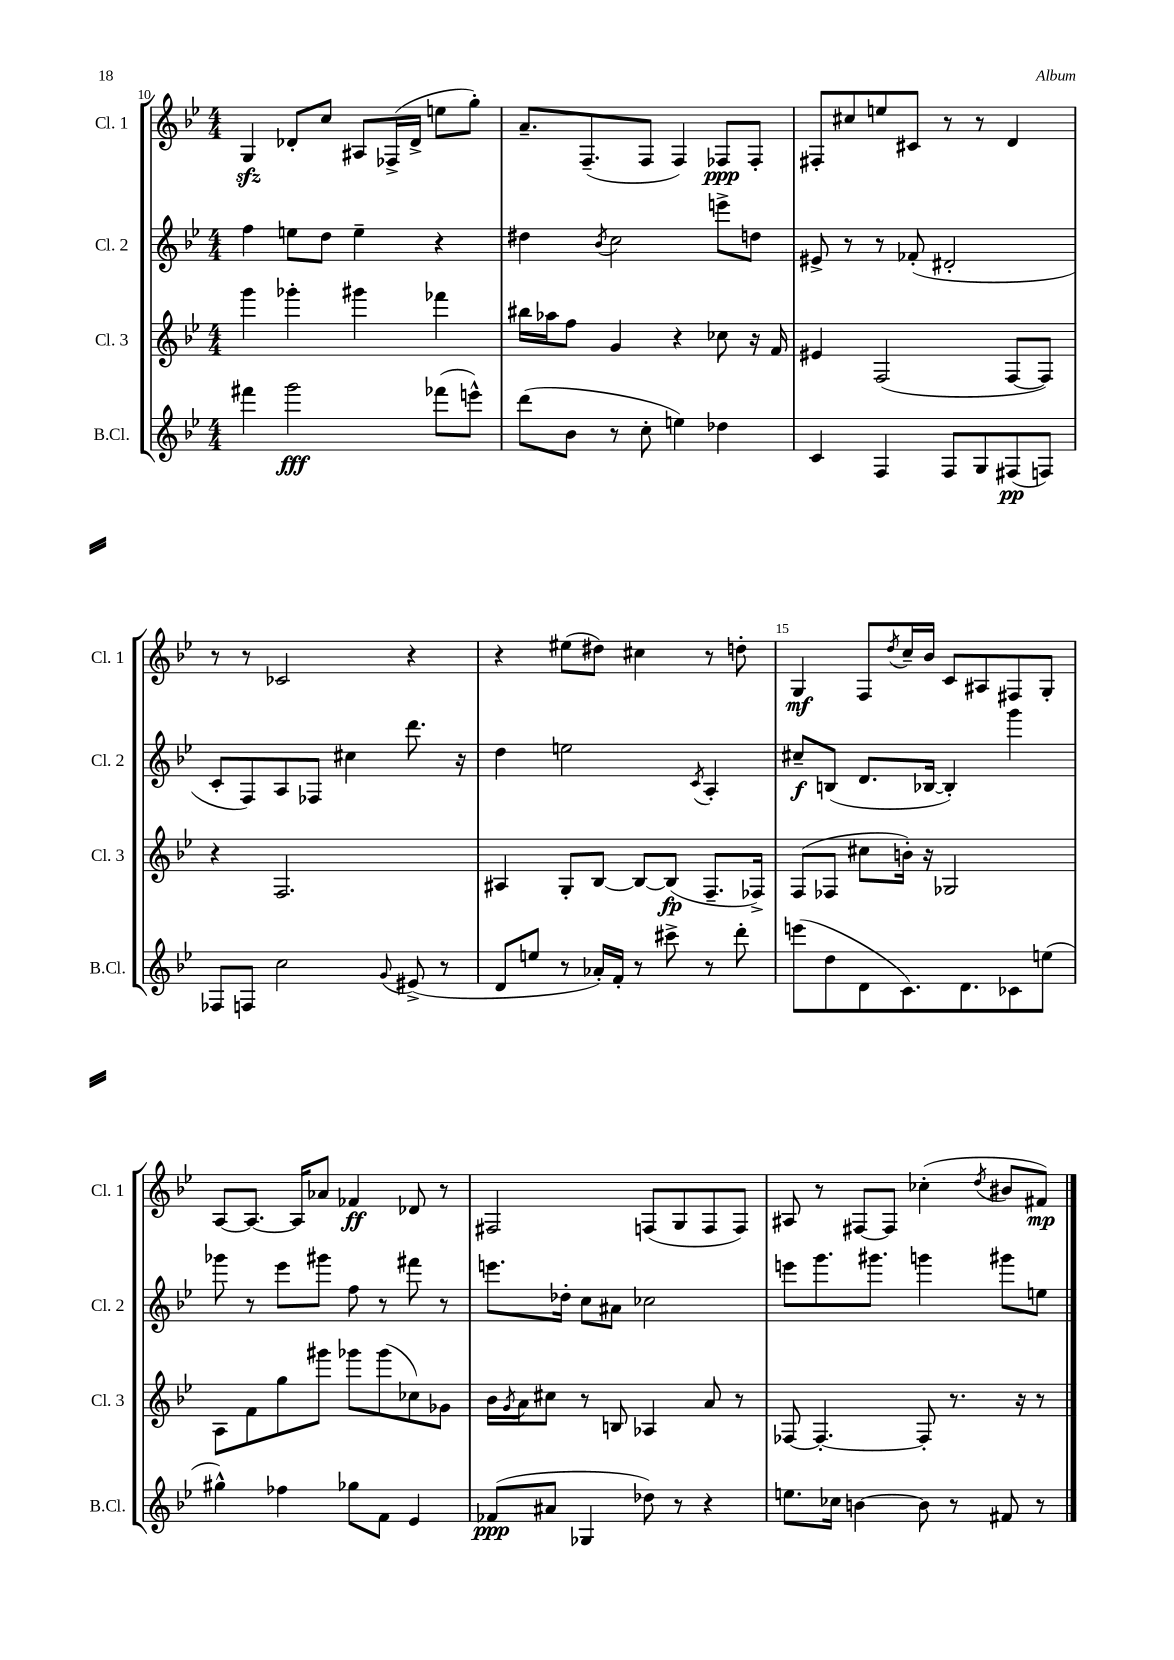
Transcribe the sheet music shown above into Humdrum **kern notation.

**kern	**dynam	**kern	**dynam	**kern	**dynam	**kern	**dynam
*part4	*part4	*part3	*part3	*part2	*part2	*part1	*part1
*staff4	*staff4	*staff3	*staff3	*staff2	*staff2	*staff1	*staff1
*I"B.Cl.	*	*I"Cl. 3	*	*I"Cl. 2	*	*I"Cl. 1	*
*I'B.Cl.	*	*I'Cl. 3	*	*I'Cl. 2	*	*I'Cl. 1	*
*clefG2	*	*clefG2	*	*clefG2	*	*clefG2	*
*k[b-e-]	*	*k[b-e-]	*	*k[b-e-]	*	*k[b-e-]	*
*M4/4	*	*M4/4	*	*M4/4	*	*M4/4	*
=10	=10	=10	=10	=10	=10	=10	=10
4fff#X\	.	4ggg\	.	4ff\	.	4Gzz/	.
2ggg\	fff	4ggg-X'\	.	8een\L	.	8d-X'/L	.
.	.	.	.	8dd\J	.	8cc/J	.
.	.	4ggg#X\	.	4ee~\	.	8A#X/L	.
.	.	.	.	.	.	(16F-X^/L	.
.	.	.	.	.	.	16d-^/JJ	.
(8fff-X\L	.	4fff-X\	.	4r	.	8een\L	.
8eeen^^\J)	.	.	.	.	.	8gg'\J)	.
=11	=11	=11	=11	=11	=11	=11	=11
(8ddd\L	.	16bb#X\LL	.	4dd#X\	.	8.a~/L	.
.	.	16aa-X\J	.	.	.	.	.
8b-\J	.	8ff\J	.	.	.	.	.
.	.	.	.	.	.	(8.F~/	.
.	.	.	.	8qb-/	.	.	.
8r	.	4g/	.	2cc\	.	.	.
8cc'\	.	.	.	.	.	8F/J	.
4een\)	.	4r	.	.	.	4F/)	.
4dd-X\	.	8cc-X\	.	8eeen^\L	.	8F-X/L	ppp
.	.	16r	.	8ddn\J	.	8F-'/J	.
.	.	16f/	.	.	.	.	.
=12	=12	=12	=12	=12	=12	=12	=12
4c/	.	4e#X/	.	8e#X^/	.	8F#X'/L	.
.	.	.	.	8r	.	8cc#X/	.
4F/	.	(2F/	.	8r	.	8een/	.
.	.	.	.	(8f-X'/	.	8c#X/J	.
8F/L	.	.	.	2d#X'/	.	8r	.
8G/	.	.	.	.	.	8r	.
(8F#X/	pp	[8F/L	.	.	.	4d/	.
8Fn/J)	.	8F/J])	.	.	.	.	.
!!LO:LB:g=z
=13	=13	=13	=13	=13	=13	=13	=13
8F-X/L	.	4r	.	8c'/L	.	8r	.
8Fn/J	.	.	.	8F/)	.	8r	.
2cc\	.	2.F/	.	8A/	.	2c-X/	.
.	.	.	.	8F-X/J	.	.	.
.	.	.	.	4cc#X\	.	.	.
8qqg/	.	.	.	.	.	.	.
(8e#X^/	.	.	.	8.ddd\	.	4r	.
8r	.	.	.	.	.	.	.
.	.	.	.	16r	.	.	.
=14	=14	=14	=14	=14	=14	=14	=14
8d/L	.	4A#X/	.	4dd\	.	4r	.
8een/J	.	.	.	.	.	.	.
8r	.	8G'/L	.	2een\	.	(8ee#X\L	.
16a-X'/LL)	.	[8B-/J	.	.	.	8dd#X\J)	.
16f'/JJ	.	.	.	.	.	.	.
8r	.	8B-/L_	.	.	.	4cc#X\	.
8ccc#X^\	.	(8B-/J]	fp	.	.	.	.
.	.	.	.	8qc/	.	.	.
8r	.	8.F~/L	.	4A'/	.	8r	.
8ddd'\	.	.	.	.	.	8ddn'\	.
.	.	16F-X^/Jk)	.	.	.	.	.
=15	=15	=15	=15	=15	=15	=15	=15
(8eeen\L	.	(8F/L	.	8cc#X~/L	f	4G/	mf
8dd\	.	8F-X/J	.	(8Bn/J	.	.	.
8d\	.	8cc#X\L	.	8.d/L	.	8F/L	.
.	.	.	.	.	.	8qdd/	.
8.c\)	.	16bn'\Jk)	.	.	.	16cc~/L	.
.	.	16r	.	[16B-X/Jk	.	16b-/JJ	.
.	.	2G-X/	.	4B-'/])	.	8c/L	.
8.d\	.	.	.	.	.	.	.
.	.	.	.	.	.	8A#X/	.
8c-X\	.	.	.	4ggg\	.	8F#X/	.
(8een\J	.	.	.	.	.	8G'/J	.
!!LO:LB:g=z
=16	=16	=16	=16	=16	=16	=16	=16
4gg#X^^\)	.	8A\L	.	8ggg-X\	.	[8A/L	.
.	.	8f\	.	8r	.	8.A/J_	.
4ff-X\	.	8gg\	.	8eee-\L	.	.	.
.	.	.	.	.	.	16A/KL]	.
.	.	8ggg#X\J	.	8ggg#X\J	.	8a-X/J	.
8gg-X\L	.	8ggg-X\L	.	8ff\	.	4f-X/	ff
8f\J	.	(8ggg-\	.	8r	.	.	.
4e-/	.	8cc-X\)	.	8fff#X\	.	8d-X/	.
.	.	8g-X\J	.	8r	.	8r	.
=17	=17	=17	=17	=17	=17	=17	=17
(8f-X/L	ppp	16b-\LL	.	8.eeen\L	.	2F#X/	.
.	.	8qg/	.	.	.	.	.
.	.	16a\J	.	.	.	.	.
8a#X/J	.	8cc#X\J	.	.	.	.	.
.	.	.	.	16dd-X'\Jk	.	.	.
4G-X/	.	8r	.	8cc\L	.	.	.
.	.	8Bn/	.	8a#X\J	.	.	.
8dd-X\)	.	4A-X/	.	2cc-X\	.	(8Fn/L	.
8r	.	.	.	.	.	8G/	.
4r	.	8a/	.	.	.	8F/	.
.	.	8r	.	.	.	8F/J)	.
=18	=18	=18	=18	=18	=18	=18	=18
8.een\L	.	[8F-X/	.	8eeen\L	.	8A#X/	.
.	.	4.F-'/_	.	8.ggg\	.	8r	.
16cc-X\Jk	.	.	.	.	.	.	.
[4bn\	.	.	.	.	.	[8F#X/L	.
.	.	.	.	8.ggg#X\J	.	.	.
.	.	.	.	.	.	8F#/J]	.
8b\]	.	8F-'/]	.	4gggn\	.	(4cc-X'\	.
8r	.	8.r	.	.	.	.	.
.	.	.	.	.	.	8qdd/	.
8f#X/	.	.	.	8ggg#X\L	.	8b#X/L	.
.	.	16r	.	.	.	.	.
8r	.	8r	.	8een\J	.	8f#X/J)	mp
==	==	==	==	==	==	==	==
*-	*-	*-	*-	*-	*-	*-	*-
